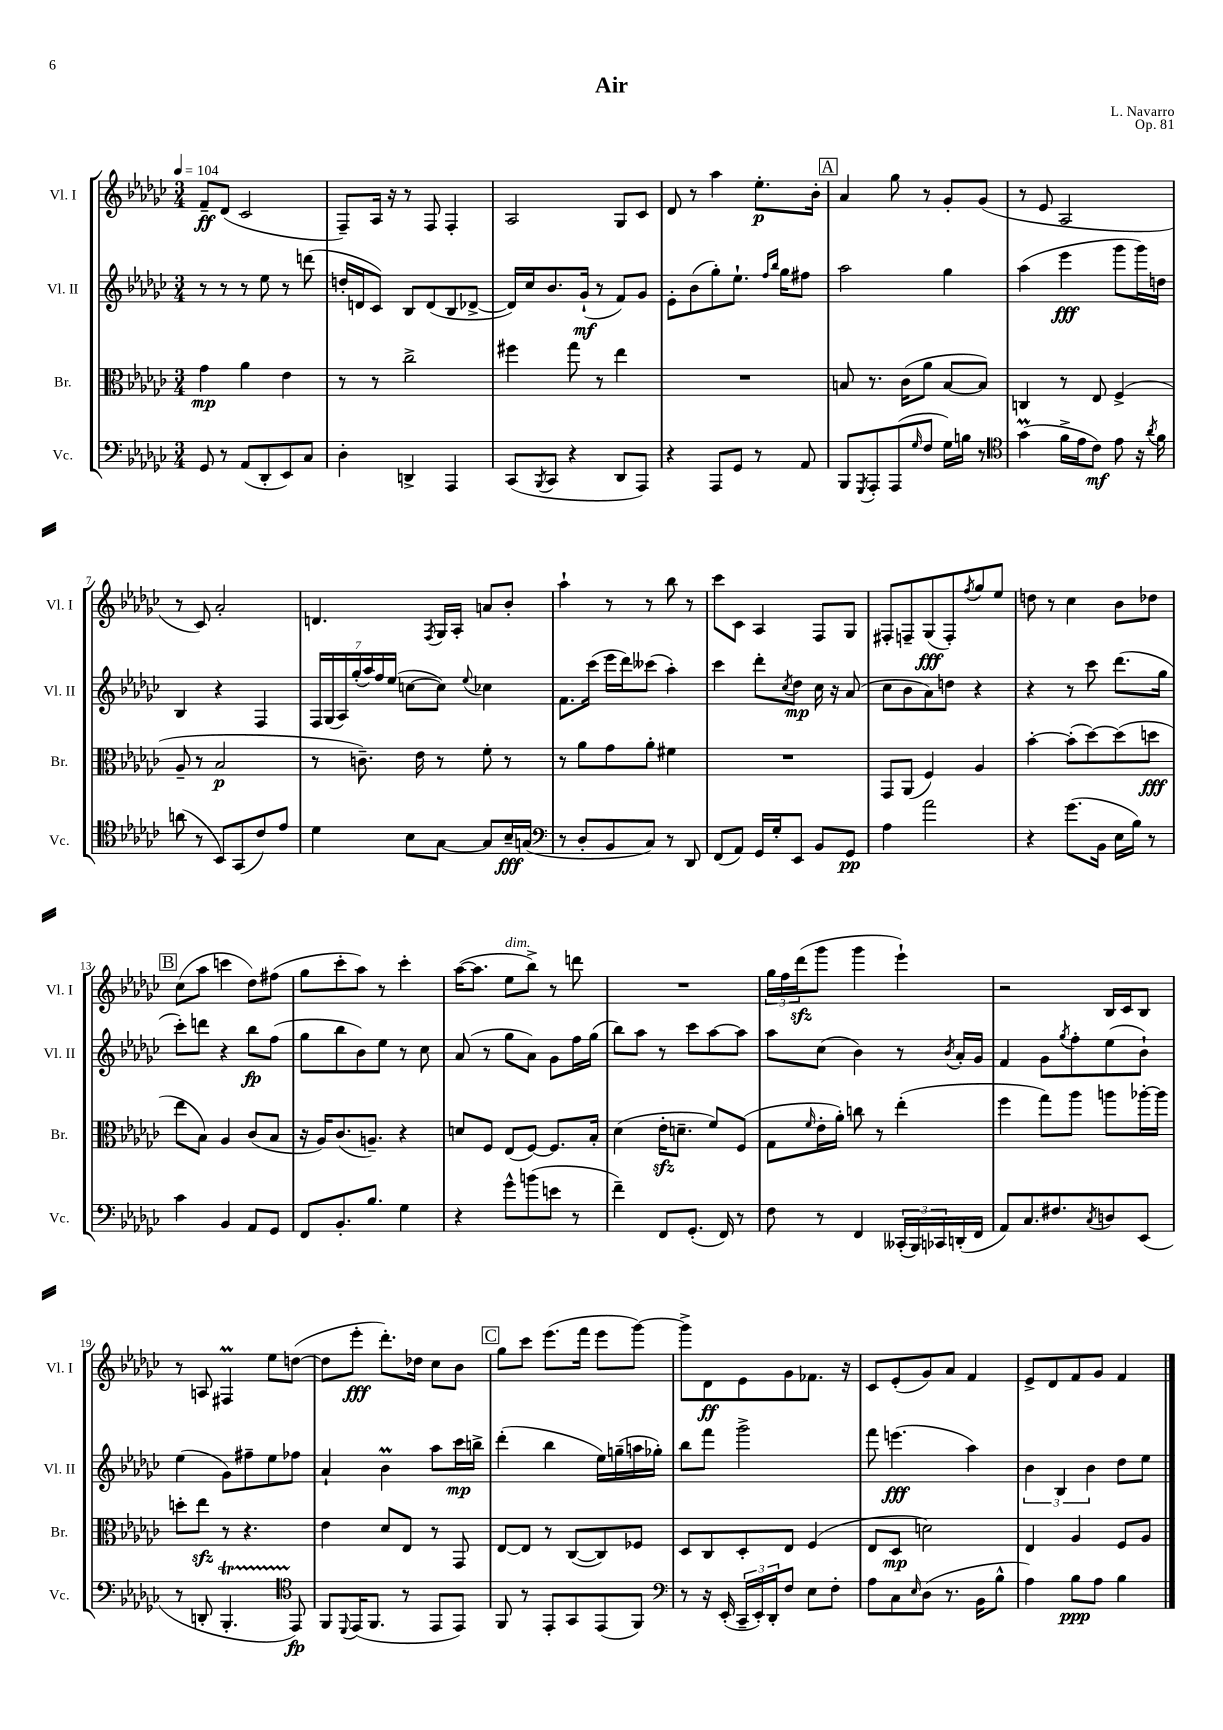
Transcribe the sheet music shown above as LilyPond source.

\header { title = "Air" composer = "L. Navarro" opus = "Op. 81" }
<<
\new StaffGroup <<
\new Staff = "s0" \with { instrumentName = "Vl. I" shortInstrumentName = "Vl. I" } {
    \clef treble \key ges \major \numericTimeSignature \time 3/4 \tempo 4 = 104
    f'8--\ff des'8( ces'2 |
    f8--) aes16 r16 r8 f8 f4-. |
    aes2 ges8 ces'8 |
    des'8 r8 aes''4 ees''8.-.\p bes'16-. |
    \mark \markup { \box "A" } aes'4 ges''8 r8 ges'8-. ges'8( |
    r8 ees'8 aes2 |
    r8 ces'8) aes'2-. |
    d'4. \acciaccatura { f8 } ges16 aes16-. a'8 bes'8-. |
    aes''4-! r8 r8 bes''8 r8 |
    ces'''8 ces'8 aes4 f8 ges8 |
    fis8-. f8-- ges8\fff( f8-.) \acciaccatura { f''8 } ges''8 ees''8 |
    d''8 r8 ces''4 bes'8 des''8 |
    \mark \markup { \box "B" } ces''8( aes''8 c'''4 des''8) fis''8( |
    ges''8 ces'''8-. aes''8) r8 ces'''4-. |
    aes''16~( aes''8. ees''8^\markup { \italic "dim." } bes''8->) r8 d'''8 |
    R2. |
    \tuplet 3/2 { ges''16 f''16 des'''16\sfz( } ges'''8 ges'''4 ees'''4-!) |
    r2 bes16 ces'16 bes8 |
    r8 a8 fis4\prall ees''8 d''8~( |
    d''8 ees'''8-.\fff des'''8.-.) des''16 ces''8 bes'8 |
    \mark \markup { \box "C" } ges''8 ces'''8 ees'''8.( f'''16 ees'''8 ges'''8~) |
    ges'''8-> des'8\ff ees'8 ges'8 fes'8. r16 |
    ces'8 ees'8-.( ges'8) aes'8 f'4 |
    ees'8-> des'8 f'8 ges'8 f'4 \bar "|." |
}
\new Staff = "s1" \with { instrumentName = "Vl. II" shortInstrumentName = "Vl. II" } {
    \clef treble \key ges \major \numericTimeSignature \time 3/4
    r8 r8 r8 ees''8 r8 d'''8( |
    d''16-. d'16 ces'8) bes8 d'8( bes8 des'8~-> |
    des'16) ces''16 bes'8. ges'16-!\mf( r8 f'8) ges'8 |
    ees'8-. bes'8( ges''8-.) ees''8.-! \grace { f''16 bes''16 } ges''16 fis''8 |
    \mark \markup { \box "A" } aes''2 ges''4 |
    aes''4( ees'''4\fff ges'''8 ges'''16) d''16 |
    bes4 r4 f4 |
    \tuplet 7/4 { f16 ges16( aes16) ges''16-.( aes''16) f''16 ees''16( } c''8~ c''8) \appoggiatura { ees''8 } ces''4 |
    f'8. ces'''16( ees'''16 des'''16) ceses'''8( aes''4-.) |
    ces'''4 des'''8-. \acciaccatura { ces''8 } des''8\mp ces''16 r16 aes'8( |
    ces''8 bes'8 aes'8) d''8 r4 |
    r4 r8 ces'''8 des'''8.( ges''16 |
    \mark \markup { \box "B" } ces'''8-.) d'''8 r4 bes''8\fp f''8( |
    ges''8 bes''8 bes'8) ees''8 r8 ces''8 |
    aes'8( r8 ges''8 aes'8) ges'8 f''16 ges''16( |
    bes''8) aes''8 r8 ces'''8 aes''8~ aes''8 |
    aes''8 ces''8( bes'4) r8 \acciaccatura { bes'8 } aes'16-. ges'16 |
    f'4 ges'8 \acciaccatura { ges''8 } f''8-. ees''8( bes'8-!) |
    ees''4( ges'8) fis''8-- ees''8 fes''8 |
    aes'4-! bes'4\prall aes''8 ces'''16\mp b''16-> |
    \mark \markup { \box "C" } des'''4-.( bes''4 ees''16) g''16--( a''16 ges''16-.) |
    bes''8 f'''8 ges'''2-> |
    f'''8 e'''4.\fff( aes''4) |
    \tuplet 3/2 { bes'4 bes4 bes'4 } des''8 ees''8 \bar "|." |
}
\new Staff = "s2" \with { instrumentName = "Br." shortInstrumentName = "Br." } {
    \clef alto \key ges \major \numericTimeSignature \time 3/4
    ges'4\mp aes'4 ees'4 |
    r8 r8 ces''2-> |
    fis''4 ges''8 r8 ees''4 |
    R2. |
    \mark \markup { \box "A" } b8 r8. ces'16( aes'8 b8~ b8) |
    c4 r8 ees8 f4->( |
    aes8-- r8 bes2\p |
    r8 c'8.--) ees'16 r8 f'8-. r8 |
    r8 aes'8 ges'8 aes'8-. fis'4 |
    R2. |
    ges,8 aes,8( f4) aes4 |
    bes'4~-. bes'8-.( des''8~) des''8( d''8\fff |
    \mark \markup { \box "B" } ees''8 bes8) aes4 ces'8( bes8 |
    r16 aes16) ces'8.( a8.--) r4 |
    d'8 f8 ees8( f8~) f8. bes16-. |
    des'4( ees'16-.\sfz d'8.-- f'8) f8( |
    ges8 \grace { f'16 } ees'16-. aes'16-.) c''8 r8 ees''4-.( |
    f''4 ges''8) aes''8 a''8 aes''16~-. aes''16 |
    d''8-. ees''8\sfz r8 r4. |
    ees'4 des'8 ees8 r8 ges,8 |
    \mark \markup { \box "C" } ees8~ ees8 r8 ces8~( ces8) fes8 |
    des8 ces8 des8-. ees8 f4( |
    ees8 des8\mp d'2) |
    ees4 aes4 f8 aes8 \bar "|." |
}
\new Staff = "s3" \with { instrumentName = "Vc." shortInstrumentName = "Vc." } {
    \clef bass \key ges \major \numericTimeSignature \time 3/4
    ges,8 r8 aes,8( des,8-. ees,8) ces8 |
    des4-. d,4-> aes,,4 |
    ces,8( \acciaccatura { bes,,8 } ces,8 r4 des,8 aes,,8) |
    r4 aes,,8 ges,8 r8 aes,8 |
    \mark \markup { \box "A" } bes,,8 \acciaccatura { ges,,8 } aes,,8-. aes,,8( \grace { ges16 } f8 ges16) b16 r8 |
    \clef tenor ges'4\prall( f'16-> ees'16 ces'8\mf) ees'8 r16 \acciaccatura { aes'8 } f'16 |
    a'8( r8 bes,8) ges,8( ces'8) ees'8 |
    des'4 bes8 ges8~ ges8 bes16--\fff g16( |
    \clef bass r8 des8-. bes,8 ces8) r8 des,8 |
    f,8( aes,8) ges,16 ges16-. ees,8 bes,8 ges,8\pp |
    aes4 aes'2 |
    r4 ges'8.( bes,16 ees16 bes16) r8 |
    \mark \markup { \box "B" } ces'4 bes,4 aes,8 ges,8 |
    f,8 bes,8.-. bes8. ges4 |
    r4 ges'8-^ b'8( e'8 r8 |
    f'4--) f,8 ges,8.-.( f,16) r8 |
    f8 r8 f,4 \tuplet 3/2 { ceses,16-.( bes,,16) ces,16 } d,16-.( f,16 |
    aes,8) ces8. fis8. \acciaccatura { ces8 } d8 ees,8( |
    r8 d,8-. bes,,4.-.\startTrillSpan \clef tenor ees,8\stopTrillSpan\fp) |
    f,8 \appoggiatura { des,8 } ees,16( f,8. r8 ees,8 ees,8) |
    \mark \markup { \box "C" } f,8 r8 ees,8-. ges,8 ees,8( f,8) |
    \clef bass r8 r16 ees,16-.( \tuplet 3/2 { ces,16-- ees,16-.) des,16-. } f8 ees8 f8-. |
    aes8 ces8 \grace { ees16 } des8( r8. bes,16 bes8-^ |
    aes4) bes8\ppp aes8 bes4 \bar "|." |
}
>>
>>
